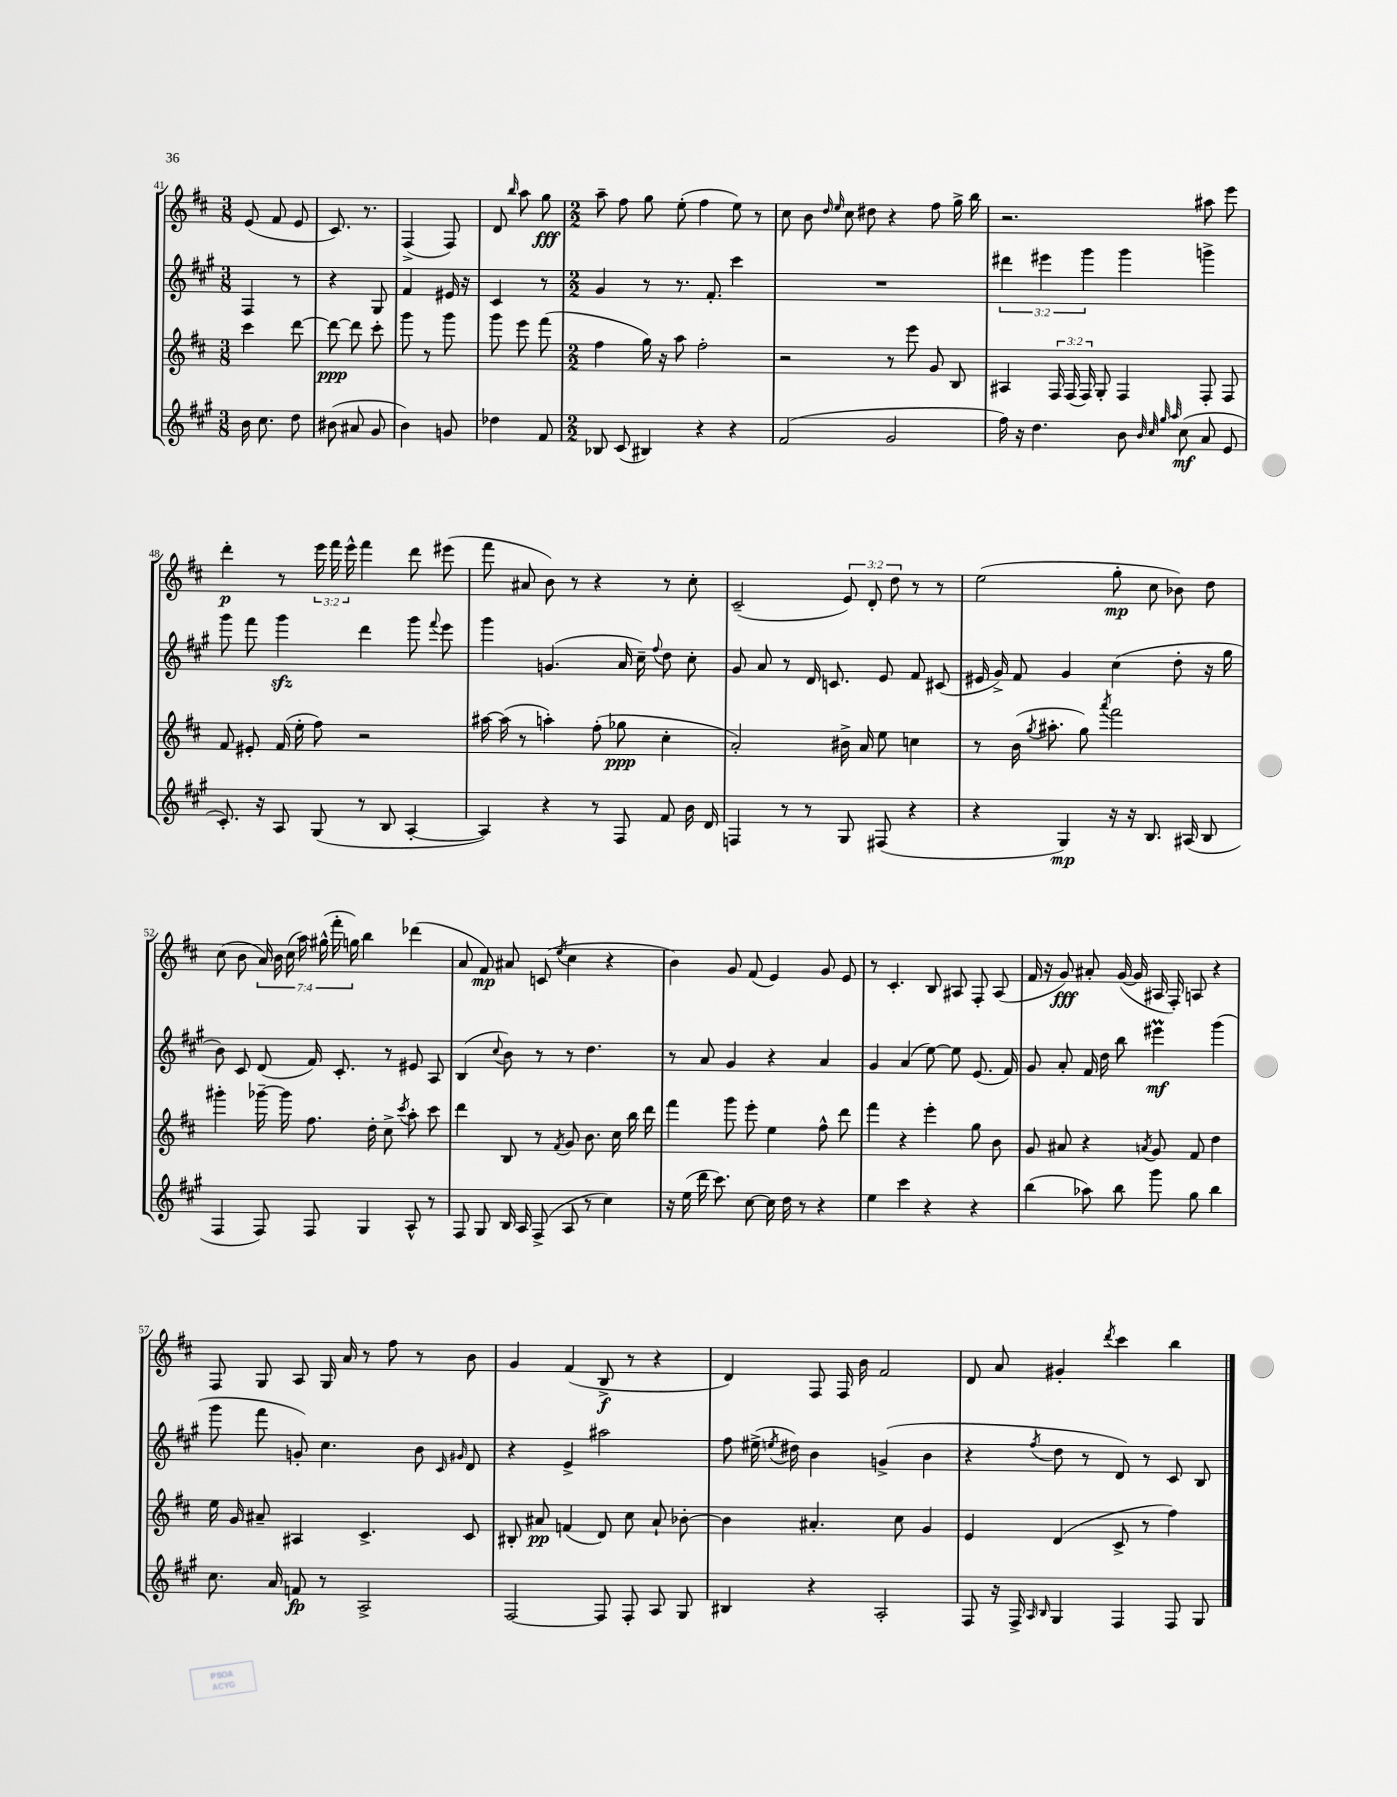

**kern	**kern	**kern	**kern
*staff4	*staff3	*staff2	*staff1
*clefG2	*clefG2	*clefG2	*clefG2
*k[f#c#g#]	*k[f#c#]	*k[f#c#g#]	*k[f#c#]
*M3/8	*M3/8	*M3/8	*M3/8
16b	4ccc#	4F#	(8e
8.cc#	.	.	.
.	.	.	8f#
8dd	[8ddd	8r	8e
=	=	=	=
(8b#	8ddd_	4r	8.c#)
8a#	8ddd]	.	.
.	.	.	8.r
8g#	8ccc#'	8G#	.
=	=	=	=
4b)	8ggg	4f#	(4F#^
.	8r	.	.
8g	8ggg	16e#	8F#)
.	.	16r	.
=	=	=	=
4dd-	8ggg	4c#	8d
.	.	.	16qqbb
.	8eee	.	8aa
8f#	(8fff#	8r	8gg
=	=	=	=
*M2/2	*M2/2	*M2/2	*M2/2
8B-	4ff#	4g#	8aa~
(8c#	.	.	8ff#
4B#)	16gg)	8r	8gg
.	16r	.	.
.	8aa	8.r	(8ee'
4r	2ff#'	.	4ff#
.	.	8.f#'	.
4r	.	4ccc#	8ee)
.	.	.	8r
=	=	=	=
(2f#	2r	1r	8cc#
.	.	.	8b
.	.	.	16qqdd
.	.	.	16qqee
.	.	.	8cc#
.	.	.	8dd#
2g#	8r	.	4r
.	8eee	.	.
.	8g	.	8ff#
.	8B	.	16gg^
.	.	.	16bb
=	=	=	=
16ff#)	4A#	6ddd#	2.r
16r	.	.	.
4.dd	.	.	.
.	.	6eee#	.
.	24F#	.	.
.	(24F#	.	.
.	24F#)	6ggg#	.
.	8G'	.	.
8b	4F#	4ggg#	.
32qqb	.	.	.
32qqcc#	.	.	.
32qqgg#	.	.	.
32qqaa	.	.	.
(8cc#	.	.	.
8a	8F#'	4ggg^	8aa#
8e	8F#	.	8eee
=	=	=	=
8.c#')	8f#	8ggg#	4ddd'
.	8e#'	8fff#	.
16r	.	.	.
8A	(16f#	4ggg#	8r
.	16ee'	.	.
(8G#	8ff#)	.	24eee
.	.	.	24fff#
.	.	.	24eee^^
8r	2r	4ddd	4fff#
8B	.	.	.
[4A'	.	8ggg#	8ddd
.	.	8qqfff#	.
.	.	8eee	(8eee#
=	=	=	=
4A])	[16aa#	4ggg#	8fff#
.	(16aa#]	.	.
.	8r	.	8a#
4r	4aa')	(4.g	8b)
.	.	.	8r
8r	(8ff#'	.	4r
8F#	8gg-	16a	.
.	.	16cc#~)	.
.	.	8qqff#	.
8f#	4cc#'	8dd	8r
16b	.	8cc#'	8cc#'
16d	.	.	.
=	=	=	=
4F	2a')	8g#	(2c#~
.	.	8a	.
8r	.	8r	.
8r	.	16d	.
.	.	8.c	.
8G#	16b#^	.	12e)
.	16a	.	.
.	.	.	12d'
(8F#	8ee	8e	.
.	.	.	12dd
4r	4cc	8f#	8r
.	.	(8c#	8r
=	=	=	=
4r	8r	16e#	(2ee
.	.	16g#^)	.
.	(16b	8f#	.
.	8qgg	.	.
.	8.aa#'	.	.
4G#)	.	4g#	.
.	8gg)	.	.
.	8qaaa	.	.
16r	2fff#	(4cc#	8gg'
16r	.	.	.
8.B	.	.	8cc#
.	.	8dd'	8b-)
(16A#	.	.	.
8B	.	16r	8dd
.	.	16gg#	.
=	=	=	=
4F#	4ggg#'	8b)	(8cc#
.	.	8c#	8b
8F#)	[16ggg-~	(8d	28a)
.	.	.	28b
.	16ggg-]	.	.
.	.	.	(28cc#
.	.	.	28aa)
8F#	8.ff#	16f#)	.
.	.	.	(28gg#^^
.	.	.	28fff#'
.	.	8.c#'	.
.	.	.	28gg)
4G#	.	.	4bb
.	16dd'	.	.
.	8cc#^	8r	.
.	8qccc#	.	.
8A^^	8aa'	8e#	(4ddd-
8r	8ccc#	8A	.
=	=	=	=
8F#	4ddd	(4B	8a
8G#	.	.	8f#)
.	.	8qqcc#	.
16B	8B	8b)	8a#
16A	.	.	.
(8F#^	8r	8r	(8c
.	8qf#	.	8qee
8A	8g	8r	4cc#
8r	8.b	4.dd	.
4cc#)	.	.	4r
.	16cc#	.	.
.	16bb	.	.
.	16ddd	.	.
=	=	=	=
16r	4fff#	8r	4b)
(16ee	.	.	.
16ddd	.	8a	.
8.ccc#)	.	.	.
.	8ggg	4g#	8g
[8cc#	8eee'	.	(8f#
16cc#]	4ee	4r	4e)
16dd	.	.	.
8r	.	.	.
4r	8ff#^^	4a	8g
.	8ddd	.	8e
=	=	=	=
4ee	4fff#	4g#	8r
.	.	.	4.c#'
4ccc#	4r	(4a	.
4r	4eee'	[8ee)	8B
.	.	8ee]	8A#
4r	8gg	(8.e	8F#'
.	8b	.	(8A#
.	.	16f#)	.
=	=	=	=
(4bb	8g	8g#	16f#
.	.	.	16r
.	8a#	8a'	8g)
8aa-)	4r	16f#	8a#'
.	.	16dd	.
8bb	.	8bb	([16g
.	.	.	16g]
.	8qa	.	.
8ggg#	8g	4eee#	16A#
.	.	.	16F#')
8gg#	8f#	.	8A
4bb	4dd	(4ggg#	4r
=	=	=	=
8.cc#	16ee	8ggg#	8F#
.	16g	.	.
.	8a#~	8fff#	8G
16a	.	.	.
8f	4A#	8g')	8A
8r	.	4.cc#	16G
.	.	.	16a
2A^	4.c#^	.	8r
.	.	.	8ff#
.	.	8b	8r
.	.	16qqc#	.
.	.	16qqg#	.
.	8c#	8d	8b
=	=	=	=
[2F#	8B#'	4r	4g
.	8a#	.	.
.	(4f	4e^	(4f#
8F#]	8d)	2aa#	8B^
8F#'	8cc#	.	8r
8A	8a#`	.	4r
8G#	[8b-'	.	.
=	=	=	=
4B#	4b-]	8ff#	4d)
.	.	(16ee#^	.
.	.	8qee	.
.	.	16dd#)	.
4r	4.a#'	4b	8F#
.	.	.	16F#
.	.	.	16b
2A'	.	(4g^	2f#
.	8cc#	.	.
.	4g	4b	.
=	=	=	=
8F#	4e	4r	8d
16r	.	.	8a
16F#^	.	.	.
16qqA	.	.	.
16qqB	.	8qff#	.
4G#	(4d	8dd	4g#'
.	.	8r	.
.	.	.	8qddd
4F#	8c#^	8d)	4ccc#
.	8r	8r	.
8F#	4ff#)	8c#	4bb
8G#	.	8B	.
==	==	==	==
*-	*-	*-	*-
